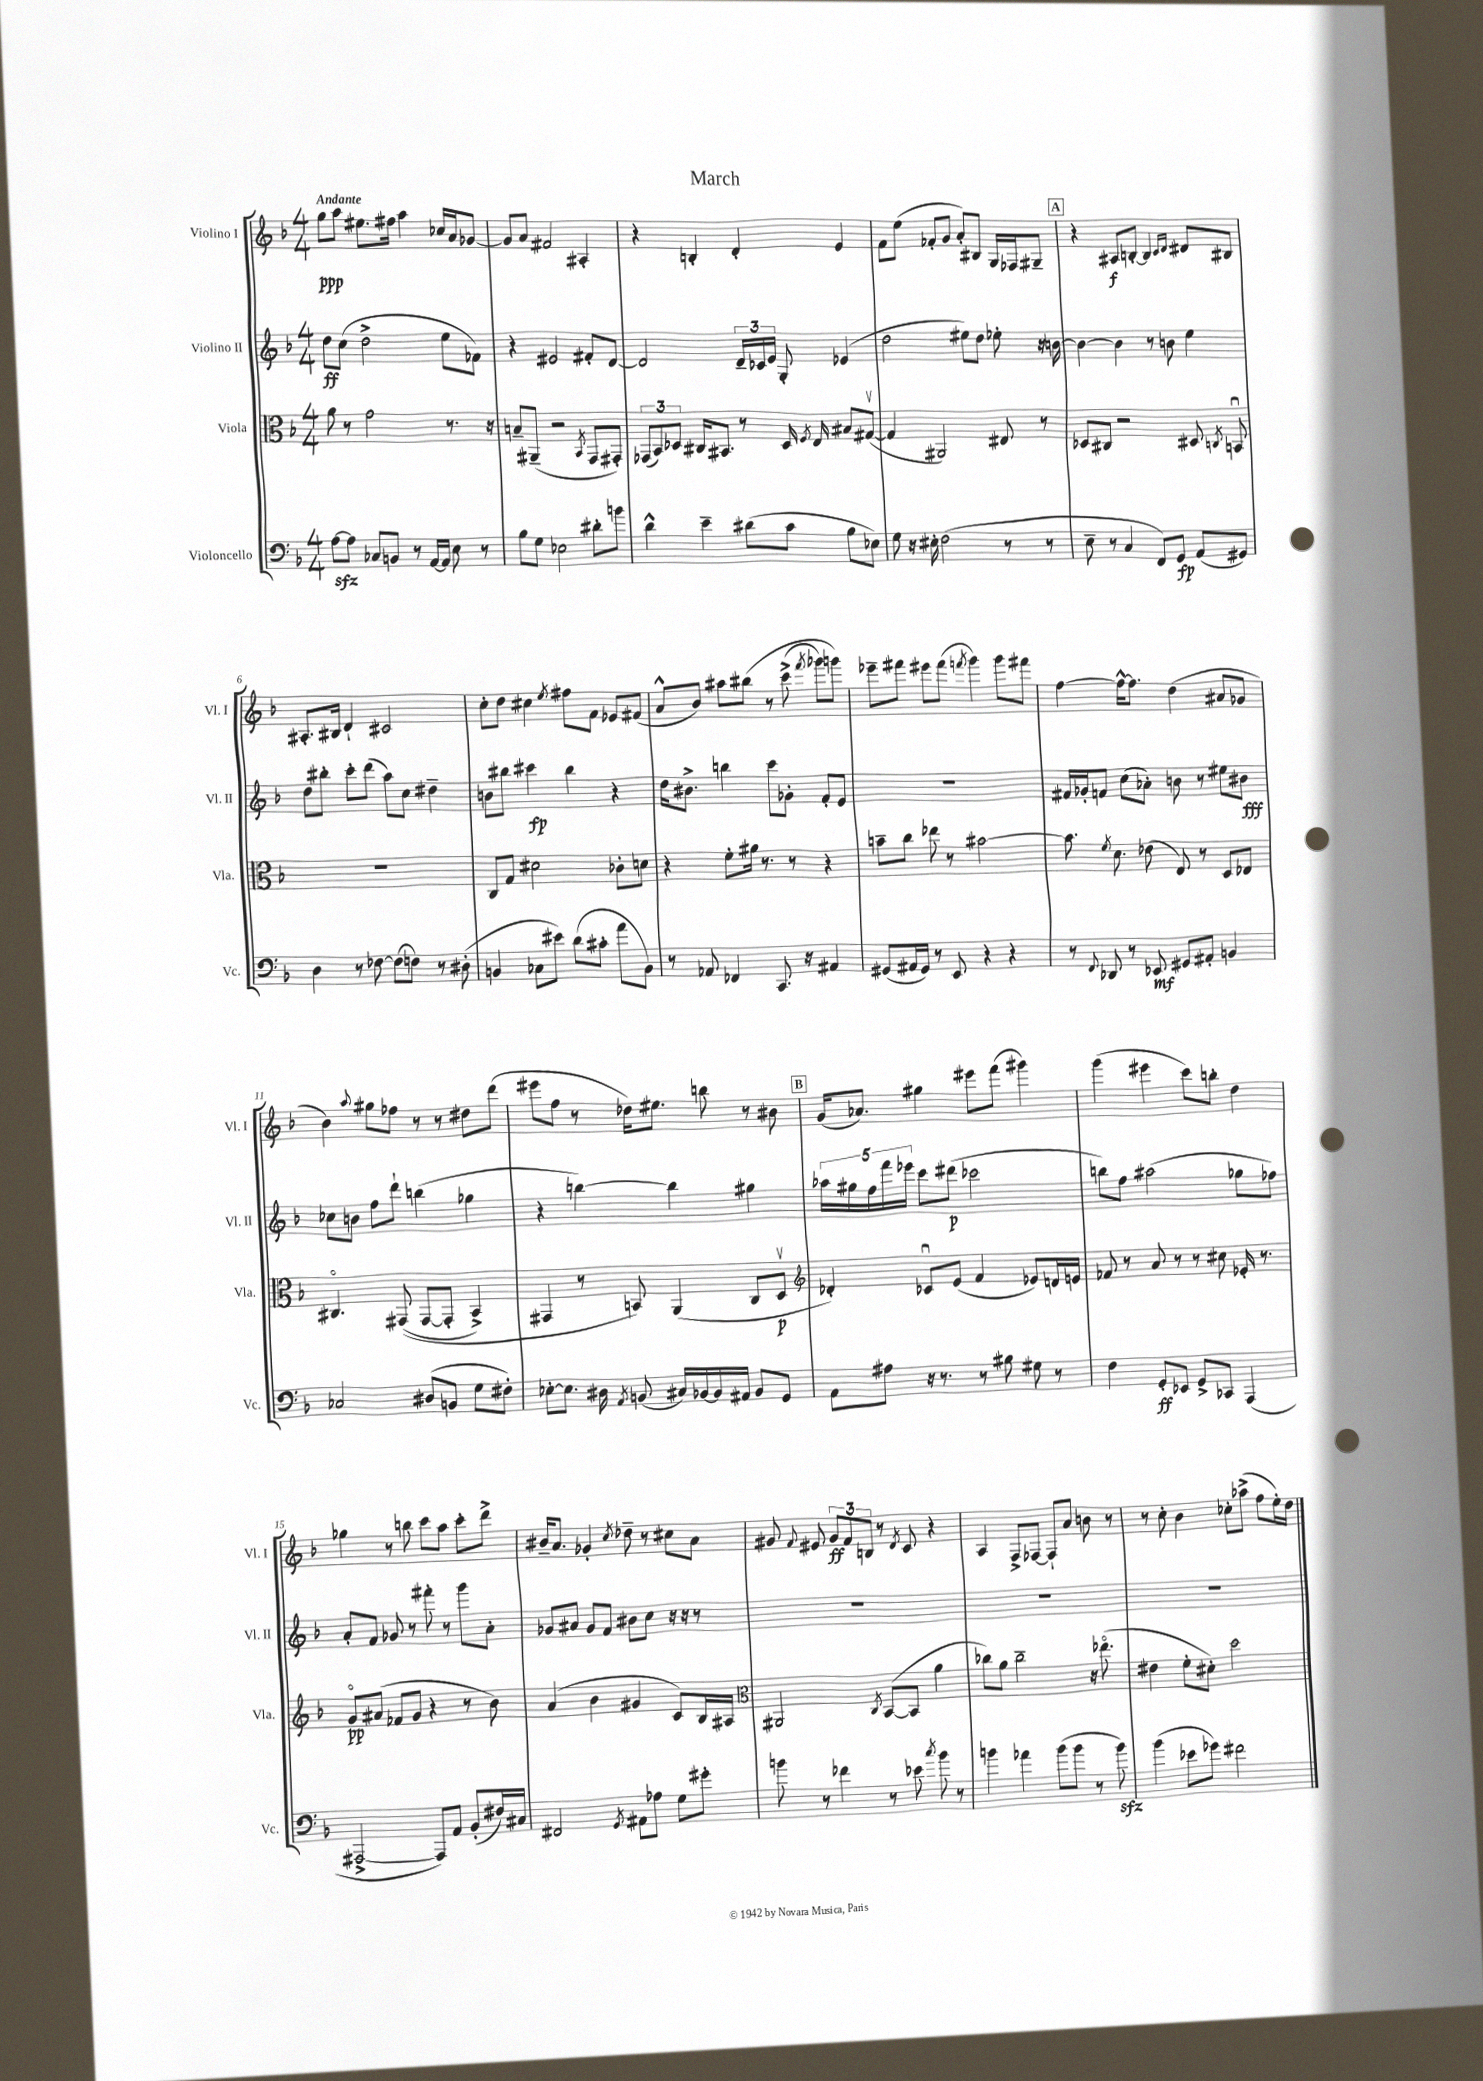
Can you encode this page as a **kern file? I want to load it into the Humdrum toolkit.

**kern	**dynam	**kern	**dynam	**kern	**dynam	**kern	**dynam
*part4	*part4	*part3	*part3	*part2	*part2	*part1	*part1
*staff4	*staff4	*staff3	*staff3	*staff2	*staff2	*staff1	*staff1
*I"Violoncello	*	*I"Viola	*	*I"Violino II	*	*I"Violino I	*
*I'Vc.	*	*I'Vla.	*	*I'Vl. II	*	*I'Vl. I	*
*clefF4	*	*clefC3	*	*clefG2	*	*clefG2	*
*k[b-]	*	*k[b-]	*	*k[b-]	*	*k[b-]	*
*M4/4	*	*M4/4	*	*M4/4	*	*M4/4	*
=1	=1	=1	=1	=1	=1	=1	=1
!	!	!	!	!	!	!LO:TX:a:B:t=Andante	!
[8Azz\L	.	8a\	.	8dd\L	ff	8gg\L	ppp
8A\J]	.	8r	.	(8cc\J	.	8aa\J	.
8C-X/L	.	2g\	.	2dd^\	.	8.ee#X\L	.
8BBn/J	.	.	.	.	.	.	.
.	.	.	.	.	.	16ff#X\Jk	.
8r	.	.	.	.	.	4aa\	.
[16AA/LL	.	.	.	.	.	.	.
16AA/JJ]	.	.	.	.	.	.	.
8E\	.	8.r	.	8ee\L	.	16cc-X/LL	.
.	.	.	.	.	.	16a/J	.
8r	.	.	.	8f-X\J)	.	[8g-X/J	.
.	.	16r	.	.	.	.	.
=2	=2	=2	=2	=2	=2	=2	=2
8B-\L	.	8Bn~/L	.	4r	.	8g-/L]	.
8G\J	.	(8AA#X~/J	.	.	.	8a/J	.
2E-X\	.	2r	.	2e#X/	.	2f#X/	.
.	.	8qBB-/	.	.	.	.	.
8d#X'\L	.	8GG/L	.	8f#X'/L	.	4A#X'/	.
8bn\J	.	8GG#X'/J)	.	[8d/J	.	.	.
=3	=3	=3	=3	=3	=3	=3	=3
4d^^\	.	(12GG-X/L	.	2d/]	.	4r	.
.	.	12BB-/)	.	.	.	.	.
.	.	12D-X/J	.	.	.	.	.
4e~\	.	16C#X/KL	.	.	.	4Bn'/	.
.	.	8.BB#X/J	.	.	.	.	.
(8d#X\L	.	8r	.	24d~/LL	.	4d'/	.
.	.	.	.	24c-X/	.	.	.
.	.	.	.	24e/JJ	.	.	.
8c\J	.	16D-/	.	8G'/	.	.	.
.	.	8qF/	.	.	.	.	.
.	.	16E/	.	.	.	.	.
8B-\L	.	8B#X/L	.	(4e-X/	.	4e/	.
8E-X\J)	.	([8G#Xv/J	.	.	.	.	.
=4	=4	=4	=4	=4	=4	=4	=4
8G\	.	4G#/]	.	2dd\	.	8f\L	.
16r	.	.	.	.	.	(8ee\J	.
16E#X'\	.	.	.	.	.	.	.
(2F\	.	2AA#X/)	.	.	.	8f-X'/L	.
.	.	.	.	.	.	8g/J	.
.	.	.	.	8ee#X\L)	.	8a'/L)	.
.	.	.	.	8dd\J	.	8B#X/J	.
8r	.	8E#X/	.	8ee-X'\	.	16G/LL	.
.	.	.	.	.	.	16F-X/J	.
8r	.	8r	.	16r	.	8G#X~/J	.
.	.	.	.	[16bn\	.	.	.
!!LO:REH:place=s1:t=A
=5	=5	=5	=5	=5	=5	=5	=5
8E~\	.	8D-X/L	.	4b\_	.	4r	.
8r	.	8C#X/J	.	.	.	.	.
4C/	.	2r	.	4b\]	.	8A#X/L	f
.	.	.	.	.	.	[8Bn'/J	.
8FF/L)	.	.	.	8r	.	4B/]	.
8GG/J	fp	.	.	8bn\	.	.	.
.	.	.	.	.	.	16qqc/LL	.
.	.	.	.	.	.	16qqd/JJ	.
(8AA/L	.	8D#X/	.	4ee\	.	8d#X/L	.
.	.	8qCn/	.	.	.	.	.
8GG#X/J)	.	8BBnu/	.	.	.	8B#X/J	.
!!LO:LB:g=z
=6	=6	=6	=6	=6	=6	=6	=6
4D\	.	1r	.	8dd\L	.	8.A#X'/L	.
.	.	.	.	8bb#X'\J	.	.	.
.	.	.	.	.	.	16B#X/Jk	.
8r	.	.	.	8ccc'\L	.	4d`/	.
[8F-X\	.	.	.	(8ddd\J	.	.	.
(8F-\L]	.	.	.	8aa\L)	.	2c#X/	.
8Fn\J)	.	.	.	8cc\J	.	.	.
8r	.	.	.	4dd#X~\	.	.	.
(8D#X'\	.	.	.	.	.	.	.
=7	=7	=7	=7	=7	=7	=7	=7
4BBn/	.	8C/L	.	8bn\L	.	8cc'\L	.
.	.	8G/J	.	8bb#X\J	.	8dd\J	.
8C-X\L	.	2d#X\	.	4ccc#X\	fp	4cc#X\	.
8e#X\J)	.	.	.	.	.	.	.
.	.	.	.	.	.	8qee/	.
(8d\L	.	.	.	4bb#\	.	8ff#X\L	.
8c#X'\J	.	.	.	.	.	8f\J	.
8a\L	.	8c-X'\L	.	4r	.	8e-X/L	.
8BB\J)	.	8dn\J	.	.	.	(8f#X/J	.
=8	=8	=8	=8	=8	=8	=8	=8
8r	.	4r	.	16dd\KL	.	8a^^/L	.
.	.	.	.	8.b#X^\J	.	.	.
8AA-X/	.	.	.	.	.	8b-/J)	.
4FF-X/	.	8f'\L	.	4bbn\	.	8aa#X\L	.
.	.	16a#X\Jk	.	.	.	(8bb#X\J	.
.	.	8.r	.	.	.	.	.
8.CC/	.	.	.	8ccc\L	.	8r	.
.	.	8r	.	8g-X'\J	.	(8ccc^\	.
16r	.	.	.	.	.	.	.
.	.	.	.	.	.	8qfff/	.
4AA#X/	.	4r	.	8f'/L	.	8ggg-X\L)	.
.	.	.	.	8e/J	.	8gggn\J)	.
=9	=9	=9	=9	=9	=9	=9	=9
(8GG#X/L	.	8bn~\L	.	1r	.	8eee-X~\L	.
16AA#X/L	.	8cc\J	.	.	.	8fff#X\J	.
16GG#/JJ)	.	.	.	.	.	.	.
8r	.	8ee-X\	.	.	.	8eee#X\L	.
8EE/	.	8r	.	.	.	(8fff#\J	.
.	.	.	.	.	.	8qfffn/	.
4r	.	[2b#X\	.	.	.	4ggg\)	.
4r	.	.	.	.	.	8ggg\L	.
.	.	.	.	.	.	8fff#X\J	.
=10	=10	=10	=10	=10	=10	=10	=10
8r	.	8.b#\]	.	16f#X/LL	.	[4ff\	.
.	.	.	.	16g-X'/J	.	.	.
8qqFF/	.	.	.	.	.	.	.
8DD-X/	.	.	.	8fn/J	.	.	.
.	.	8qf/	.	.	.	.	.
.	.	8.d\	.	.	.	.	.
8r	.	.	.	(8cc\L	.	16ff^^\KL_	.
.	.	.	.	.	.	8.ff\J]	.
8EE-X/	mf	(8e-X\	.	8a-X'\J)	.	.	.
8GG#X/L	.	8E/)	.	8bn\	.	(4dd\	.
8AA#X'/J	.	8r	.	8r	.	.	.
4BBn/	.	8D/L	.	8ee#X\L	.	8a#X/L	.
.	.	8E-X/J	.	8b#X\J	fff	8g-X/J	.
!!LO:LB:g=z
=11	=11	=11	=11	=11	=11	=11	=11
2C-X/	.	4.C#X/	.	8cc-X\L	.	4b-\)	.
.	.	.	.	8bn\J	.	.	.
.	.	.	.	.	.	8qqaa/	.
.	.	.	.	8ff\L	.	8gg#X\L	.
.	.	((8GG#X/	.	8ddd`\J	.	8ff-X\J	.
(8D#X/L	.	[8GG#/L	.	(4bbn\	.	8r	.
8BBn/J	.	8GG#'/J]	.	.	.	8r	.
8G\L	.	4BB-^/)	.	4gg-X\	.	8dd#X\L	.
8F#X'\J)	.	.	.	.	.	(8ddd\J	.
=12	=12	=12	=12	=12	=12	=12	=12
[8E-X'\L	.	4GG#X/	.	4r	.	8eee#X\L	.
8.E-\J]	.	.	.	.	.	8ff\J	.
.	.	8r	.	[4bbn\)	.	8r	.
16D#X\	.	.	.	.	.	.	.
8qAA/	.	.	.	.	.	.	.
(8BBn/	.	8BBn/)	.	.	.	16dd-X\KL)	.
.	.	.	.	.	.	8.ee#X\J	.
16C#X/LL)	.	(4AA/	.	4bb\]	.	.	.
[16BB-X/	.	.	.	.	.	.	.
16BB-/]	.	.	.	.	.	8bbn\	.
16AA#X/JJ	.	.	.	.	.	.	.
8BB-/L	.	8C/L	.	4gg#X\	.	8r	.
8GG/J	.	8Dv/J	p	.	.	8b#X\	.
!!LO:REH:place=s1:t=B
=13	=13	=13	=13	=13	=13	=13	=13
*	*	*clefG2	*	*	*	*	*
8AA\L	.	4d-X'/)	.	20aa-X\LL	.	(16g/KL	.
.	.	.	.	20gg#X\	.	.	.
.	.	.	.	.	.	8.a-X/J)	.
.	.	.	.	20ff\	.	.	.
8A#X\J	.	.	.	.	.	.	.
.	.	.	.	20fff\	.	.	.
.	.	.	.	20eee-X\JJ	.	.	.
16r	.	8c-Xu/L	.	8ccc\L	.	4gg#X\	.
8.r	.	.	.	.	.	.	.
.	.	(8e/J	.	(8ddd#X\J	p	.	.
8r	.	4f/	.	2ccc-X\	.	8eee#X\L	.
8B#X\	.	.	.	.	.	(8fff\J	.
8G#X\	.	8e-X/L)	.	.	.	4ggg#X\)	.
8r	.	16dn/L	.	.	.	.	.
.	.	16en/JJ	.	.	.	.	.
=14	=14	=14	=14	=14	=14	=14	=14
4F\	.	8f-X/	.	8bbn\L)	.	(4ggg\	.
.	.	8r	.	8ff\J	.	.	.
8GG'/L	ff	8a/	.	(2aa#X\	.	4eee#X\	.
8EE-X/J	.	8r	.	.	.	.	.
8GG^/L	.	8r	.	.	.	8ccc\L)	.
8CC-X/J	.	8cc#X\	.	.	.	8bbn'\J	.
(4AAA/	.	16e-X'/	.	8gg-X\L	.	4dd\	.
.	.	8.r	.	.	.	.	.
.	.	.	.	8ff-X\J)	.	.	.
!!LO:LB:g=z
=15	=15	=15	=15	=15	=15	=15	=15
[2AAA#X^/	.	8g/L	pp	8a'/L	.	4gg-X\	.
.	.	(8a#X/J	.	8f/J	.	.	.
.	.	8f-X/L	.	8g-X/	.	8r	.
.	.	8g/J	.	8r	.	8bbn\	.
8AAA#/L])	.	4r	.	8fff#X'\	.	8ccc\L	.
8AA/J	.	.	.	8r	.	8aa\J	.
(8BB-'/L	.	8r	.	8ggg\L	.	8ccc'\L	.
16F#X/L)	.	8b-\)	.	8a'\J	.	8ddd^\J	.
16C#X/JJ	.	.	.	.	.	.	.
=16	=16	=16	=16	=16	=16	=16	=16
2FF#X/	.	(4a/	.	8g-X/L	.	16b#X~/KL	.
.	.	.	.	.	.	8.a/J	.
.	.	.	.	8a#X/J	.	.	.
.	.	4b-\	.	8g-/L	.	4g-X'/	.
.	.	.	.	8f/J	.	.	.
8qGG/	.	.	.	.	.	8qcc/	.
8AA#X\L	.	4g#X/	.	8b#X\L	.	8dd-X~\	.
8A-X\J	.	.	.	8cc\J	.	8r	.
8G\L	.	8c/L)	.	16r	.	8cc#X\L	.
.	.	.	.	16r	.	.	.
8g#X'\J	.	16B-/L	.	8r	.	8a\J	.
.	.	16A#X/JJ	.	.	.	.	.
=17	=17	=17	=17	=17	=17	=17	=17
*	*	*clefC3	*	*	*	*	*
8bn\	.	2AA#X/	.	1r	.	8g#X/	.
.	.	.	.	.	.	8qqf/	.
8r	.	.	.	.	.	8e#X/	.
4f-X\	.	.	.	.	.	12g#/L	ff
.	.	.	.	.	.	12f/	.
.	.	.	.	.	.	12Bn/J	.
.	.	8qC/	.	.	.	.	.
8r	.	([8BB-/L	.	.	.	8r	.
.	.	.	.	.	.	8qd/	.
8e-X\	.	8BB-/J]	.	.	.	8c/	.
8qcc/	.	.	.	.	.	.	.
8b\	.	4a\	.	.	.	4r	.
8r	.	.	.	.	.	.	.
=18	=18	=18	=18	=18	=18	=18	=18
4bn\	.	8cc-X\L)	.	1r	.	4A/	.
.	.	8a\J	.	.	.	.	.
4a-X\	.	2cc-~\	.	.	.	8F^/L	.
.	.	.	.	.	.	[8F-X/J	.
(8b\L	.	.	.	.	.	8F-`/L]	.
8b\J	.	.	.	.	.	8a/J	.
8r	.	16r	.	.	.	8bn\	.
.	.	(8.ee-X\	.	.	.	.	.
8bzz\)	.	.	.	.	.	8r	.
=19	=19	=19	=19	=19	=19	=19	=19
(4b-\	.	4e#X\	.	1r	.	8r	.
.	.	.	.	.	.	8cc'\	.
8e-X\L	.	8f'\L	.	.	.	4b-\	.
8g-X\J)	.	8d#X'\J)	.	.	.	.	.
2f#X\	.	2dd\	.	.	.	8cc-X'\L	.
.	.	.	.	.	.	(8aa-X^\J	.
.	.	.	.	.	.	8ff\L	.
.	.	.	.	.	.	16ee'\L)	.
.	.	.	.	.	.	16dd\JJ	.
==	==	==	==	==	==	==	==
*-	*-	*-	*-	*-	*-	*-	*-
